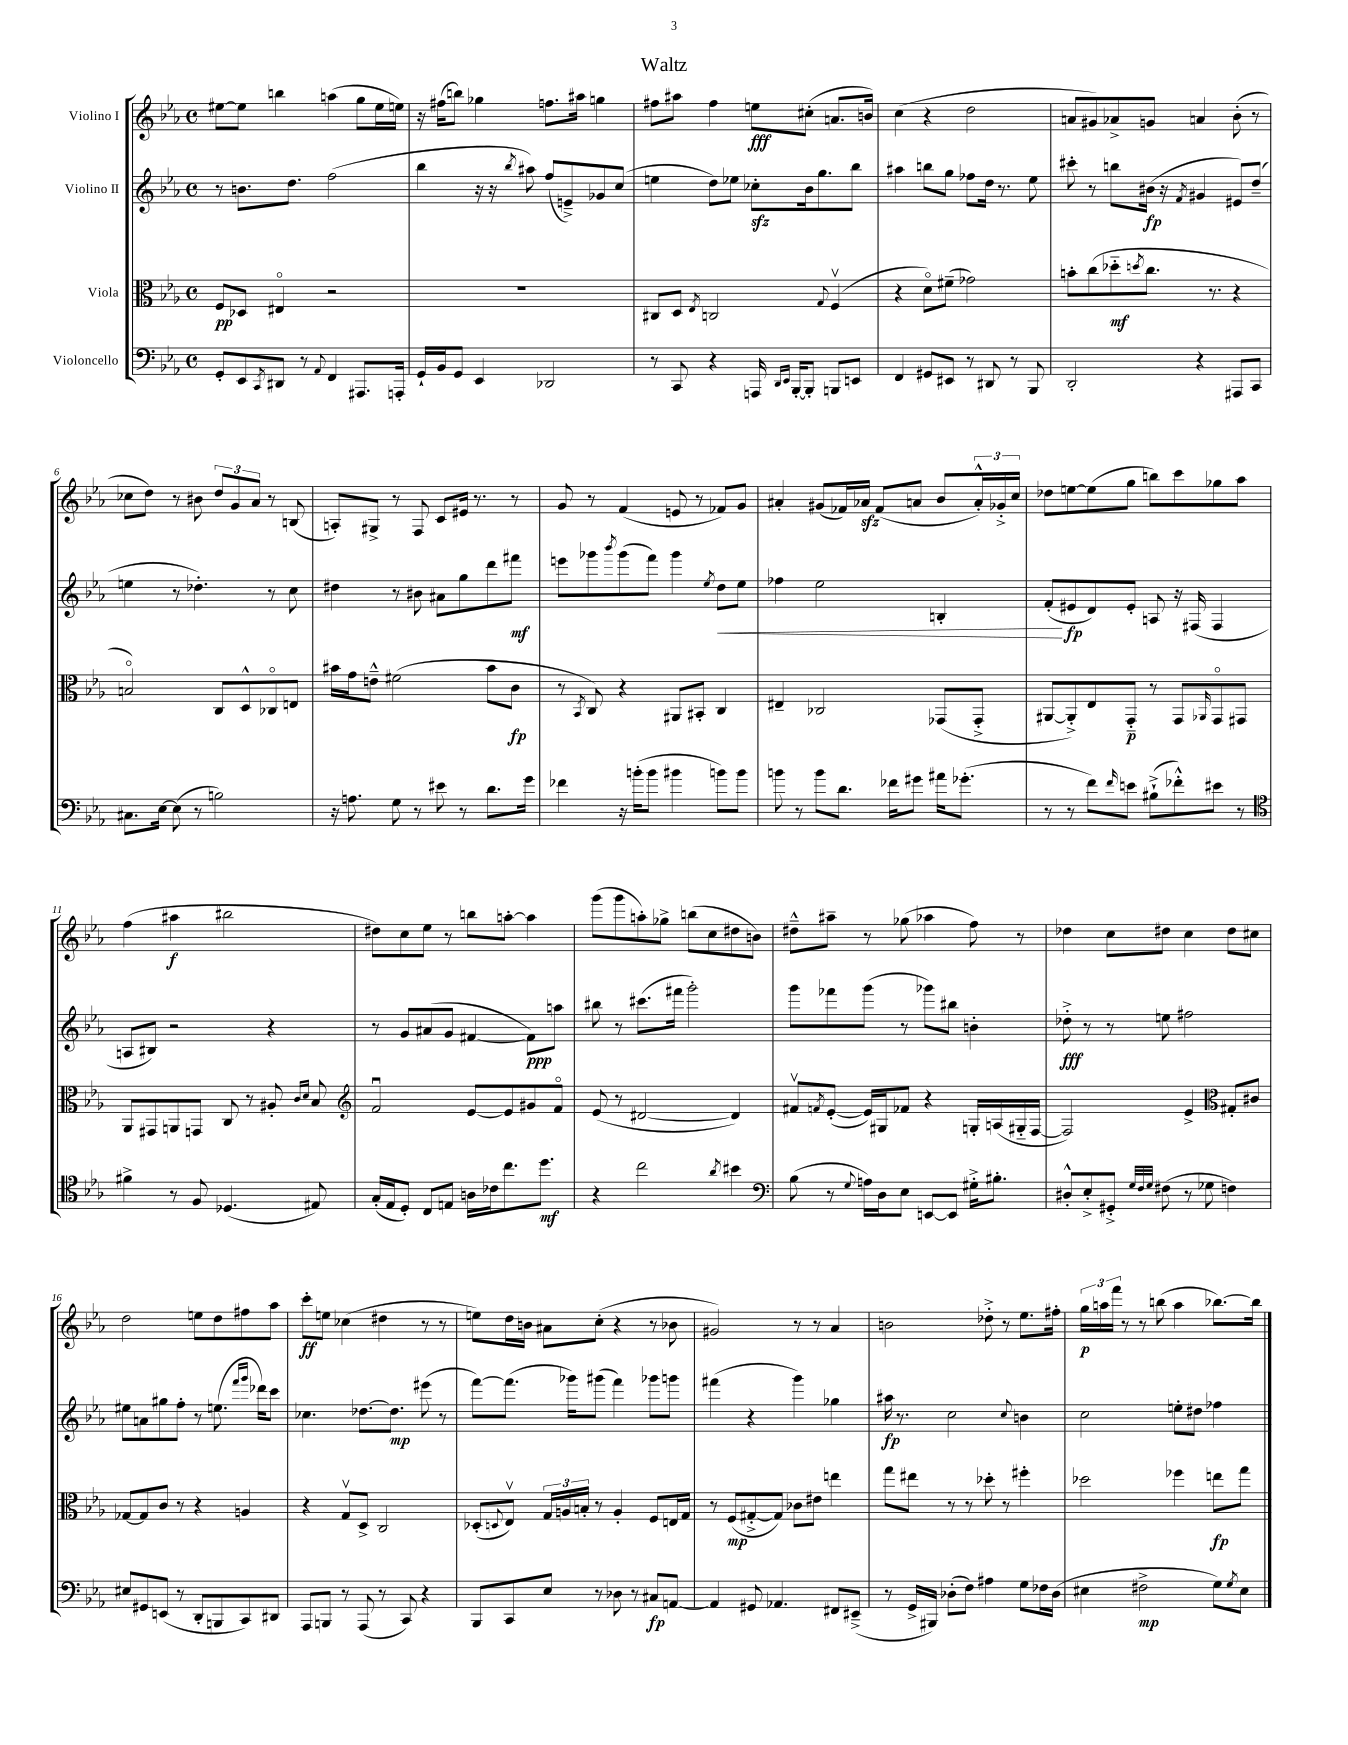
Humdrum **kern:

**kern	**kern	**kern	**kern
*staff4	*staff3	*staff2	*staff1
*clefF4	*clefC3	*clefG2	*clefG2
*k[b-e-a-]	*k[b-e-a-]	*k[b-e-a-]	*k[b-e-a-]
*M4/4	*M4/4	*M4/4	*M4/4
*met(c)	*met(c)	*met(c)	*met(c)
8GG'	8F	8r	[8ee#
8EE-	8D-	8.b	8ee#]
8qCC	.	.	.
8DD#	4E#o	.	4bb
.	.	8.dd	.
8r	.	.	.
8qqAA-	.	.	.
4FF	2r	(2ff	(4aa
8.AAA#	.	.	8gg
.	.	.	16ee#
16AAA'	.	.	16ee)
=	=	=	=
16GG`	1r	4bb-	16r
16BB-	.	.	(16ff#
8GG	.	.	8bb)
4EE-	.	16r	4gg-
.	.	16r	.
.	.	8qbb-	.
.	.	8aa#)	.
2DD-	.	(8ff	8.ff
.	.	8e~^)	.
.	.	.	16aa#
.	.	8g-	4gg
.	.	(8cc	.
=	=	=	=
8r	8C#	4ee	8ff#
8CC	8D	.	8aa#
.	8qE-	.	.
4r	2C	8dd)	4ff#
.	.	8ee-	.
16AAA	.	8cc-'	8ee
16qqDD	.	.	.
16qqEE-	.	.	.
[16BBB-'	.	.	.
8BBB-']	.	16b-	(8cc#'
.	.	8.gg	.
.	8qqG	.	.
8BBB	(4Fv	.	8.a
8EE	.	8bb-	.
.	.	.	16b)
=	=	=	=
4FF	4r	4aa#	(4cc
8GG#	8do)	8bb	4r
8EE#	(8f#~	8gg	.
8r	2g-)	8ff-	2dd
8DD#	.	16dd	.
.	.	8.r	.
8r	.	.	.
8BBB-	.	8ee-	.
=	=	=	=
2DD'	8b'	8ccc#'	8a
.	(8cc	8r	8g#)
.	8dd-'~	8bb	8a-^
.	8qdd	.	.
.	8.cc	(16b#	8g
.	.	16r	.
.	.	8qf	.
4r	.	4g#	4a
.	8.r	.	.
8AAA#	4r	8e#)	(8b-'
8CC	.	(8dd~	8r
=	=	=	=
8.C#	2Bo)	4ee	8cc-
.	.	.	8dd)
[16E-	.	.	.
(8E-]	.	8r	8r
8r	.	4.dd-')	8b#
2B)	8C	.	12dd
.	.	.	12g
.	8D^^	.	.
.	.	.	12a-
.	8C-o	8r	8r
.	8E	8cc	(8B
=	=	=	=
16r	16b#	4dd#	8A')
8.A	16g	.	.
.	8e~^^	.	8G#^
8G	(2f#	8r	8r
8r	.	8b#	8F
8e#	.	8a#	8c
8r	.	8gg	16e#
.	.	.	8.r
8.d	8b#	8ddd	.
.	8c	8fff#	8r
16g	.	.	.
=	=	=	=
4f-	8r	8eee	8g
.	8qBB-	.	.
.	8C)	8ggg-	8r
.	.	8qbbb-	.
16r	4r	(8ggg-	(4f
(16b'	.	.	.
8b	.	8fff)	.
4b#	8AA#	4ggg-	8e
.	8BB#'	.	8r
.	.	8qee-	.
8b)	4C	8dd	8f-)
8b	.	8ee-	8g
=	=	=	=
8b	4E#~	4ff-	4a#'
8r	.	.	.
8b	2C-	2ee-	(8g#
8.d	.	.	16f-)
.	.	.	16a-
.	.	.	(8f-
16f-	.	.	.
8g#	.	.	8a
16a#	(8GG-	4B'	8b-
(8.g-'	.	.	.
.	8GG-'^	.	24a'^^)
.	.	.	24g-'^
.	.	.	24cc
=	=	=	=
8r	[8AA#	(8f'	8dd-
8r	8AA#'^])	8e#	[8ee
8f)	8E-	8d)	(8ee]
16qqf	.	.	.
8e	8GG'~	8e#'	8gg
(8B#`^	8r	8A	8bb)
8f-'^^)	8GG	16r	8ccc
.	.	(16F#	.
.	16qqAA-	.	.
8e#	8GGo	4F#	8gg-
8r	8GG#	.	8aa-
=	=	=	=
*clefC4	*	*	*
4f#^	8AA-	8A	(4ff
.	8GG#	8B#)	.
8r	8AA	2r	4aa#
8F	8GG	.	.
(4.D-	8C	.	2bb#
.	8r	.	.
.	8A#'	4r	.
.	16qqc	.	.
.	16qqd	.	.
8E#)	8B-	.	.
=	=	=	=
*	*clefG2	*	*
(16G'	2fu	8r	8dd#)
16E-	.	.	.
8D')	.	8g	8cc
8C	.	(8a#	8ee-
8E	.	8g	8r
16A	[8e-	[4f#	8bb
16c-	.	.	.
8.cc	8e-]	.	[8aa'
.	8g#	8f#])	4aa]
8.dd	.	.	.
.	8fo	8aa	.
=	=	=	=
4r	(8e-	8bb#	(8ggg
.	8r	8r	8ggg
2cc	[2d#	(8.ccc#	8aa')
.	.	.	8gg-^
.	.	16fff#	.
.	.	2ggg')	(8bb
.	.	.	8cc
8qa-	.	.	.
4b#	4d#])	.	8dd#
.	.	.	8b)
=	=	=	=
*clefF4	*	*	*
(8B-	8f#v	8ggg	8dd#~^^
.	8qf	.	.
8r	([8e-'	8fff-	8aa#~
8qqG	.	.	.
16A)	16e-])	(8ggg	8r
16D	16G#	.	.
8E-	8f-	8r	(8gg-
[8EE	4r	8ggg-)	4aa-
8EE]	.	8bb#	.
16G#'^	16G'	4b'	8ff)
8.B#'	(16A	.	.
.	16G#'~	.	8r
.	[16F	.	.
=	=	=	=
8D#'^^	2F])	8dd-'^	4dd-
8E-'^	.	8r	.
8GG#'^	.	8r	8cc
32qqG	.	.	.
32qqF	.	.	.
32qqG	.	.	.
(8F#	.	8ee	8dd#
8r	4e-^	2ff#	4cc
8G-	.	.	.
*	*clefC3	*	*
4F)	8G#'	.	8dd#
.	8c#	.	8cc#
=	=	=	=
8E#	[8G-	8ee#	2dd
8GG#	8G-]	8a	.
(8EE	8c	8gg#	.
8r	8r	8ff'	.
8DD'	4r	8r	8ee
8BBB	.	(8.ee	8dd
8CC)	4A	.	8ff#
.	.	16qqfff	.
.	.	16qqggg	.
.	.	16ddd-)	.
8DD#	.	8ccc	8aa-
=	=	=	=
8AAA-	4r	4.cc-	8ccc'
8BBB	.	.	8ee
8r	8Gv	.	(4cc-
(8AAA-	8D^	[8.dd-	.
8r	2C	.	4dd#
.	.	8.dd-]	.
8CC)	.	.	.
4r	.	(8eee#	8r
.	.	8r	8r
=	=	=	=
8BBB-	(8D-'	[8fff)	8ee)
.	8qqD	.	.
8CC	8E-v)	(8.fff]	16dd
.	.	.	16b
8E-	24G	.	8a#
.	24A	.	.
.	.	16ggg-)	.
.	24B'	.	.
8r	8r	(8ggg#	(8cc'
8D-	4A'	4fff)	4r
8r	.	.	.
8C#	8F	8ggg-	8r
[8AA	16E	8ggg	8b-
.	16G	.	.
=	=	=	=
4AA]	8r	(4fff#	2g#)
.	(8F	.	.
8GG#	[8G#'^	4r	.
4.AA-	8G#])	.	.
.	8c-	4ggg)	8r
.	8e#	.	8r
8FF#	4ee	4gg-	4a-
(8EE#~^	.	.	.
=	=	=	=
8r	8gg	16aa#	2b
.	.	8.r	.
16GG^	8ee#	.	.
16BBB#)	.	.	.
(8D-'	8r	2cc	.
8F)	8r	.	.
4A#	8dd-'	.	8dd-'^
.	8r	.	8r
.	.	8qqcc	.
8G	4ff#'	4b	8.ee-
16F-	.	.	.
(16D-	.	.	16ff#'
=	=	=	=
4E#	2dd-	2cc	24gg
.	.	.	24aa
.	.	.	24fff
.	.	.	8r
2F#^	.	.	8r
.	.	.	(8bb
.	4ff-	8ee'	4aa
.	.	8dd#	.
8G)	8ee	4ff-	[8.bb-)
8qG	.	.	.
8E#	8gg	.	.
.	.	.	16bb-]
==	==	==	==
*-	*-	*-	*-
